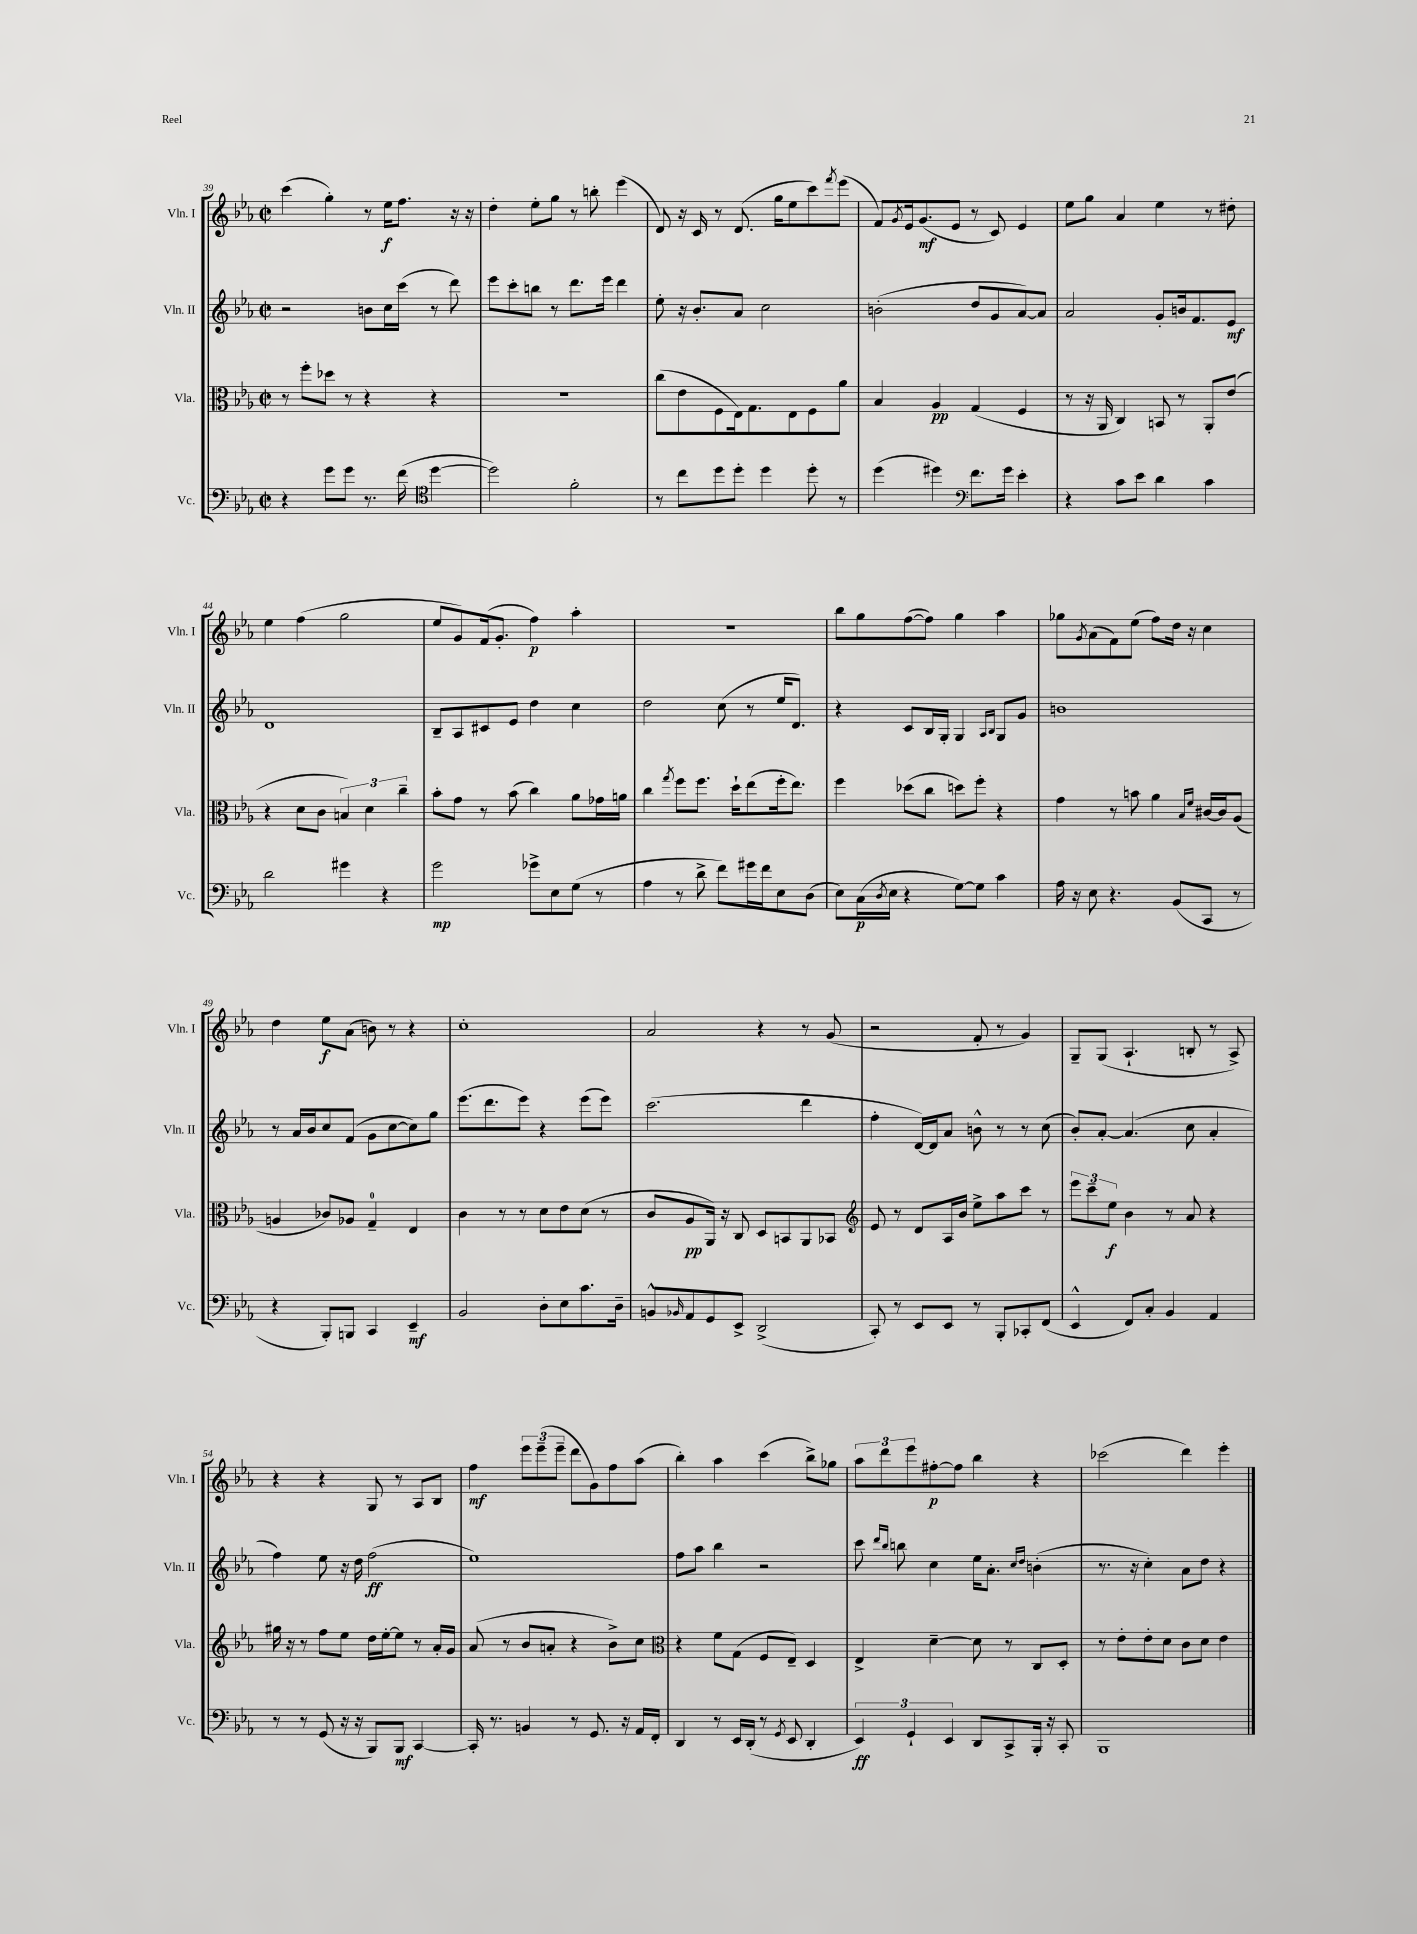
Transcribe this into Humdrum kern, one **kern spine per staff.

**kern	**kern	**kern	**kern
*staff4	*staff3	*staff2	*staff1
*clefF4	*clefC3	*clefG2	*clefG2
*k[b-e-a-]	*k[b-e-a-]	*k[b-e-a-]	*k[b-e-a-]
*M2/2	*M2/2	*M2/2	*M2/2
*met(c|)	*met(c|)	*met(c|)	*met(c|)
4r	8r	2r	(4ccc
.	8ff'	.	.
8g	8dd-	.	4gg')
8g	8r	.	.
8.r	4r	8b	8r
.	.	16cc	16ee-
(16f	.	(16ccc	8.ff
*clefC4	*	*	*
[4dd	4r	8r	.
.	.	8ddd)	16r
.	.	.	16r
=	=	=	=
2dd])	1r	8eee-	4dd'
.	.	8ccc'	.
.	.	8bb	8ee-'
.	.	8r	8gg
2f'	.	8.ddd	8r
.	.	.	8bb'
.	.	16eee-	.
.	.	4ddd	(4eee-
=	=	=	=
8r	(8cc	8ee-'	8d)
8cc	8e-	16r	16r
.	.	8.b-'	16c
8dd	8F	.	8r
8dd'	16E-)	8a-	(8.d
.	8.G	.	.
4dd	.	2cc	.
.	.	.	16gg
.	8E-	.	8ee-
8dd'	8F	.	8ccc)
.	.	.	8qfff
8r	8a-	.	(8eee-
=	=	=	=
(4dd	4B-	(2b'	8f)
.	.	.	8qg
.	.	.	16e-
.	.	.	(8.g
4dd#)	4A-	.	.
.	.	.	8e-
*clefF4	*	*	*
8.f	(4G	8dd	8r
.	.	8g	8c)
16g	.	.	.
4e-'	4F	[8a-)	4e-
.	.	8a-]	.
=	=	=	=
4r	8r	2a-	8ee-
.	16r	.	8gg
.	16AA-	.	.
8c	4C)	.	4a-
8e-	.	.	.
4d	8BB	8g'	4ee-
.	8r	16b	.
.	.	8.f	.
4c	8AA-'	.	8r
.	(8e-	8e-	8dd#'
=	=	=	=
2d	4r	1d	4ee-
.	8d	.	(4ff
.	8c	.	.
4g#	6B)	.	2gg
.	6d	.	.
4r	.	.	.
.	6cc~	.	.
=	=	=	=
2g	8b-'	8B-~	8ee-
.	8g	8A-	8g)
.	8r	8c#	(16f
.	.	.	8.g'
.	(8b-	8e-	.
8g-^	4cc)	4dd	4ff)
8E-	.	.	.
(8G	8a-	4cc	4aa-'
8r	16g-	.	.
.	16a	.	.
=	=	=	=
4A-	4cc	2dd	1r
.	8qgg	.	.
8r	8ff	.	.
8d^	8.ff	.	.
8f)	.	(8cc	.
.	16dd`	.	.
16g#	(8ee-	8r	.
16f	.	.	.
8E-	16ff'	16ee-	.
.	8.ee-)	8.d)	.
(8D	.	.	.
=	=	=	=
8E-)	4ff	4r	8bb-
(16C	.	.	8gg
8qD	.	.	.
16E-	.	.	.
4r	(8dd-	8c	([8ff
.	8cc	16B-	8ff])
.	.	16G'	.
[8G)	8dd)	4G	4gg
8G]	8ff'	.	.
.	.	16qqA-	.
.	.	16qqB-	.
4c	4r	8G	4aa-
.	.	8g	.
=	=	=	=
16A-	4g	1b	8gg-
16r	.	.	.
.	.	.	8qg
8E-	.	.	(8a-
4.r	8r	.	8f)
.	8b	.	(8ee-
.	4a-	.	8ff)
(8BB-	.	.	16dd
.	.	.	16r
.	16qqB-	.	.
.	16qqf	.	.
8CC	[16c#	.	4cc
.	16c#]	.	.
8r	(8A-	.	.
=	=	=	=
4r	4A	8r	4dd
.	.	16a-	.
.	.	16b-	.
8BBB-')	8c-)	8cc	8ee-
8BBB	8A-	(8f	(8a-
4CC	4G~	8g	8b)
.	.	[8cc	8r
4EE-~	4E-	8cc])	4r
.	.	8gg	.
=	=	=	=
2BB-	4c	(8.eee-	1cc'
.	.	8.ddd	.
.	8r	.	.
.	8r	8eee-)	.
8D'	8d	4r	.
8E-	8e-	.	.
8.c	(8d	(8eee-	.
.	8r	8eee-)	.
16D~	.	.	.
=	=	=	=
8BB^^	8c	(2.ccc	2a-
16qqBB-	.	.	.
8AA-	8A-	.	.
8GG	16AA-)	.	.
.	16r	.	.
8EE-^	8C	.	.
(2DD^	8D	.	4r
.	8BB	.	.
.	8AA-	4ddd	8r
.	8BB-	.	(8g
=	=	=	=
*	*clefG2	*	*
8CC')	8e-	4ff'	2r
8r	8r	.	.
8EE-	8d	[16d)	.
.	.	16d]	.
8EE-	16A-	8a-	.
.	16b-	.	.
8r	8ee-^	8b^^	8f'
8BBB-'	8aa-	8r	8r
8CC-'	8ccc	8r	4g)
(8FF	8r	(8cc	.
=	=	=	=
4EE-^^	12eee-	8b-')	8G~
.	12ccc~	.	.
.	.	[8a-'	(8G
.	12ee-	.	.
8FF)	4b-	(4.a-]	4.A-`
8C'	.	.	.
4BB-	8r	.	.
.	8a-	8cc	8B'
4AA-	4r	4a-'	8r
.	.	.	8A-^)
=	=	=	=
8r	16gg#	4ff)	4r
.	16r	.	.
8r	8r	.	.
(8GG	8ff	8ee-	4r
16r	8ee-	16r	.
16r	.	16dd	.
8BBB-)	16dd	(2ff	8G
.	[16ee-'	.	.
8BBB-	8ee-]	.	8r
[4CC	8r	.	8A-
.	16a-'	.	8B-
.	16g	.	.
=	=	=	=
16CC']	(8a-	1ee-)	4ff
8.r	.	.	.
.	8r	.	.
4BB	8b-	.	12eee-
.	.	.	(12eee-~
.	8a'	.	.
.	.	.	12eee-~
8r	4r	.	8ddd
8.GG	.	.	8g)
.	8b-^)	.	8ff
16r	.	.	.
16AA-	8cc	.	(8aa-
16FF'	.	.	.
=	=	=	=
*	*clefC3	*	*
4DD	4r	8ff	4bb-')
.	.	8aa-	.
8r	8f	4bb-	4aa-
16EE-	(8G	.	.
(16DD'	.	.	.
8r	8F	2r	(4ccc
8qGG	.	.	.
8EE-	8E-~)	.	.
4DD'	4D	.	8bb-^)
.	.	.	8gg-
=	=	=	=
6EE-)	4E-^	8ccc	12aa-
.	.	.	12ddd
.	.	16qqddd	.
.	.	16qqbb-	.
.	.	8bb	.
6GG`	.	.	12eee-
.	[4d~	4cc	[8ff#'
6EE-	.	.	.
.	.	.	8ff#]
8DD	8d]	16ee-	4bb-
.	.	8.a-'	.
8CC^	8r	.	.
.	.	16qqcc	.
.	.	16qqdd	.
16BBB-'	8C	(4b'	4r
16r	.	.	.
8CC'	8D'	.	.
=	=	=	=
1BBB-	8r	8.r	(2ccc-
.	8e-'	.	.
.	.	16r	.
.	8e-'	4cc')	.
.	8d	.	.
.	8c	8a-	4ddd)
.	8d	8dd	.
.	4e-	4r	4eee-'
==	==	==	==
*-	*-	*-	*-
